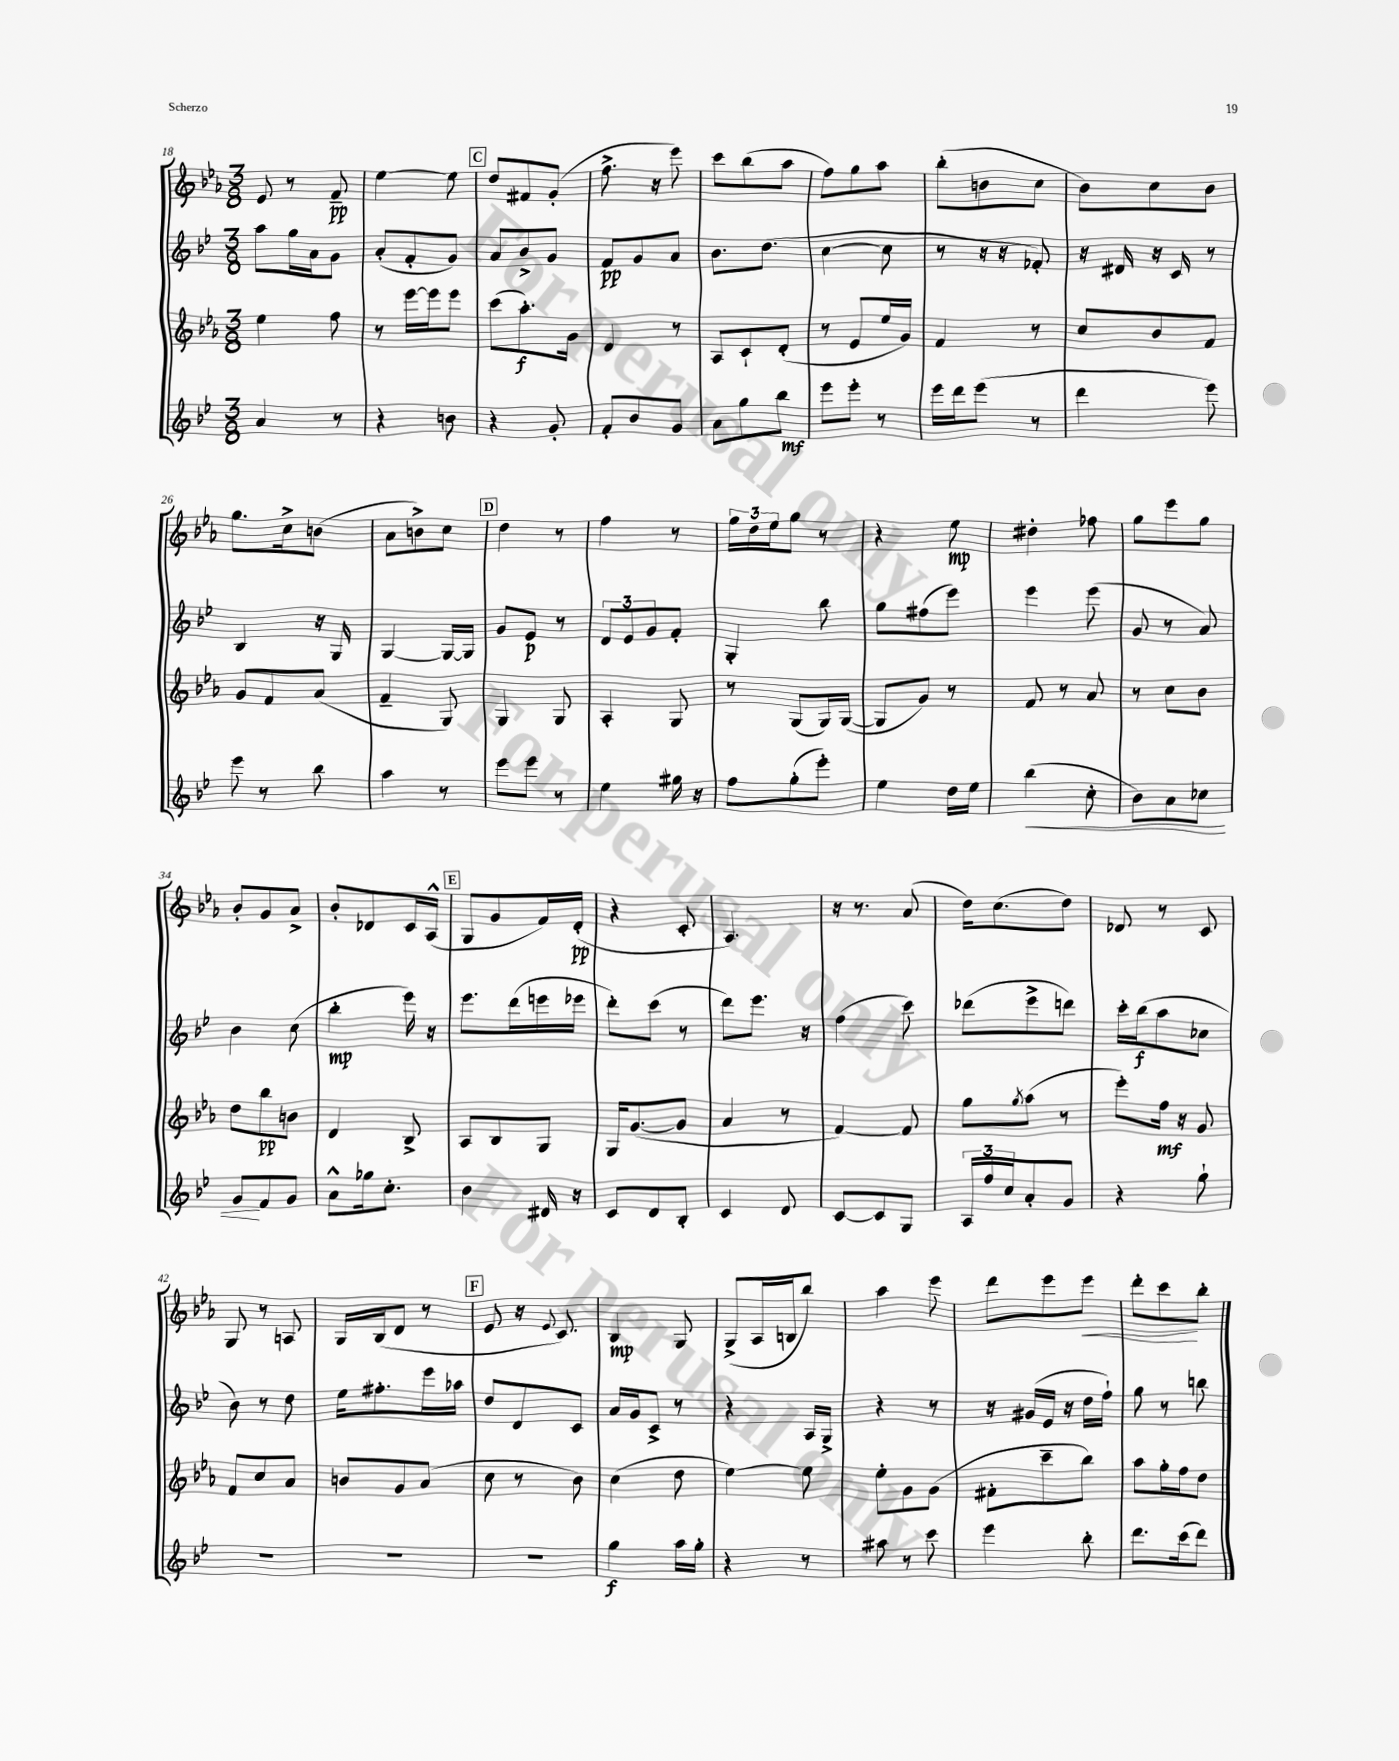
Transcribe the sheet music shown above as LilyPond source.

<<
\new StaffGroup <<
\new Staff = "s0" {
    \clef treble \key ees \major \numericTimeSignature \time 3/8
    ees'8 r8 f'8--\pp |
    ees''4~ ees''8 |
    \mark \markup { \box "C" } d''8 fis'8 g'8-.( |
    f''8.-> r16 ees'''8) |
    c'''8 bes''8( aes''8 |
    f''8) g''8 aes''8 |
    bes''8-.( b'8 c''8 |
    bes'8) c''8 bes'8 |
    g''8. c''16-> b'8( |
    aes'8 b'8->) c''8 |
    \mark \markup { \box "D" } d''4 r8 |
    f''4 r8 |
    \tuplet 3/2 { g''16 d''16 ees''16 } g''8 r8 |
    r4 ees''8\mp |
    dis''4-. fes''8 |
    g''8 ees'''8 g''8 |
    bes'8-. g'8 aes'8-> |
    bes'8-. des'8 c'16 aes16-^( |
    \mark \markup { \box "E" } g8 g'8 f'16) d'16-.\pp( |
    r4 c'8-. |
    aes4.) |
    r16 r8. aes'8( |
    d''16) c''8.( d''8) |
    des'8 r8 c'8 |
    g8 r8 a8 |
    g16 bes16( d'8 r8 |
    \mark \markup { \box "F" } ees'8 r16 \appoggiatura { ees'8 } c'8.) |
    bes4\mp g8 |
    g8->( aes16 b16 bes''8) |
    aes''4 ees'''8 |
    d'''8 ees'''8 ees'''8\< |
    d'''8-. c'''8\! bes''8-. \bar "|." |
}
\new Staff = "s1" {
    \clef treble \key bes \major \numericTimeSignature \time 3/8
    a''8 g''16 a'16 g'8 |
    a'8-.( f'8-. g'8) |
    \mark \markup { \box "C" } a'8 bes'8-> g'8 |
    f'8\pp g'8 a'8 |
    bes'8. d''8.( |
    c''4~ c''8 |
    r8 r16 r16 fes'8-.) |
    r16 dis'16 r16 c'16 r8 |
    bes4 r16 g16 |
    g4~ g16~ g16 |
    \mark \markup { \box "D" } g'8 ees'8\p r8 |
    \tuplet 3/2 { d'8 ees'8 g'8 } f'8-. |
    g4-. bes''8 |
    g''8 fis''8( ees'''8) |
    ees'''4 ees'''8( |
    g'8 r8 a'8) |
    bes'4 c''8( |
    bes''4-.\mp ees'''16) r16 |
    \mark \markup { \box "E" } ees'''8. d'''16( e'''16 ees'''16 |
    d'''8-.) c'''8( r8 |
    d'''8) ees'''8. r16 |
    f''4( c'''8) |
    des'''8( ees'''8-> d'''8) |
    c'''16-. bes''16\f( a''8 ces''8 |
    bes'8) r8 d''8 |
    ees''16 fis''8.-. ees'''16 aes''16 |
    \mark \markup { \box "F" } d''8 d'8 c'8 |
    a'16 g'16 c'8-> r8 |
    r4 a16 g16-> |
    r4 r8 |
    r16 gis'16( ees'16 r16 d''16 f''16-!) |
    g''8 r8 b''8 \bar "|." |
}
\new Staff = "s2" {
    \clef treble \key ees \major \numericTimeSignature \time 3/8
    ees''4 f''8 |
    r8 ees'''16~ ees'''16 ees'''8 |
    \mark \markup { \box "C" } c'''8( aes''8.-.\f) g'16 |
    d'4 r8 |
    aes8 c'8-! d'8-.( |
    r8 ees'8 ees''16 g'16) |
    f'4 r8 |
    c''8 bes'8 f'8 |
    g'8 f'8 aes'8( |
    f'4-- g8) |
    \mark \markup { \box "D" } g4 g8 |
    aes4-. g8 |
    r8 g8( g16) g16~( |
    g8 g'8) r8 |
    f'8 r8 aes'8 |
    r8 c''8 bes'8 |
    d''8 bes''8\pp b'8 |
    d'4 bes8-> |
    \mark \markup { \box "E" } aes8 bes8 g8 |
    g16 g'8.~( g'8 |
    aes'4 r8 |
    f'4~) f'8 |
    g''8 \acciaccatura { g''8 } aes''8( r8 |
    ees'''8-.) f''16\mf r16 g'8 |
    f'8 c''8 aes'8 |
    b'8 g'8 aes'8( |
    \mark \markup { \box "F" } c''8 r8 bes'8) |
    c''4( d''8 |
    ees''4~) ees''8 |
    ees''8-. g'8 g'8( |
    fis'8-. c'''8-- bes''8) |
    aes''8 g''16-. f''16 d''8 \bar "|." |
}
\new Staff = "s3" {
    \clef treble \key bes \major \numericTimeSignature \time 3/8
    a'4 r8 |
    r4 b'8 |
    \mark \markup { \box "C" } r4 g'8-. |
    f'8-. bes'8 g'8 |
    a'8 g''8 bes''8\mf |
    ees'''8 ees'''8-. r8 |
    ees'''16 d'''16 ees'''8( r8 |
    d'''4 ees'''8) |
    ees'''8 r8 bes''8 |
    a''4 r8 |
    \mark \markup { \box "D" } ees'''8 ees'''8 r8 |
    ees''4 gis''16 r16 |
    f''8 g''8-.( ees'''8-.) |
    ees''4 d''16 ees''16 |
    bes''4\<( c''8-. |
    bes'8) a'8 ces''8 |
    g'8\! f'8 g'8 |
    a'8-^ ges''16 c''8.-. |
    \mark \markup { \box "E" } bes'4 dis'16 r16 |
    c'8 d'8 bes8-. |
    c'4 d'8 |
    c'8~ c'8 g8 |
    \tuplet 3/2 { a16 f''16 c''16 } a'8-. g'8 |
    r4 g''8-! |
    R4. |
    R4. |
    \mark \markup { \box "F" } R4. |
    g''4\f a''16 g''16-. |
    r4 r8 |
    ais''8 r8 c'''8 |
    ees'''4 bes''8-. |
    d'''8. c'''16( d'''8) \bar "|." |
}
>>
>>
\layout { \context { \Score currentBarNumber = #18 } }
